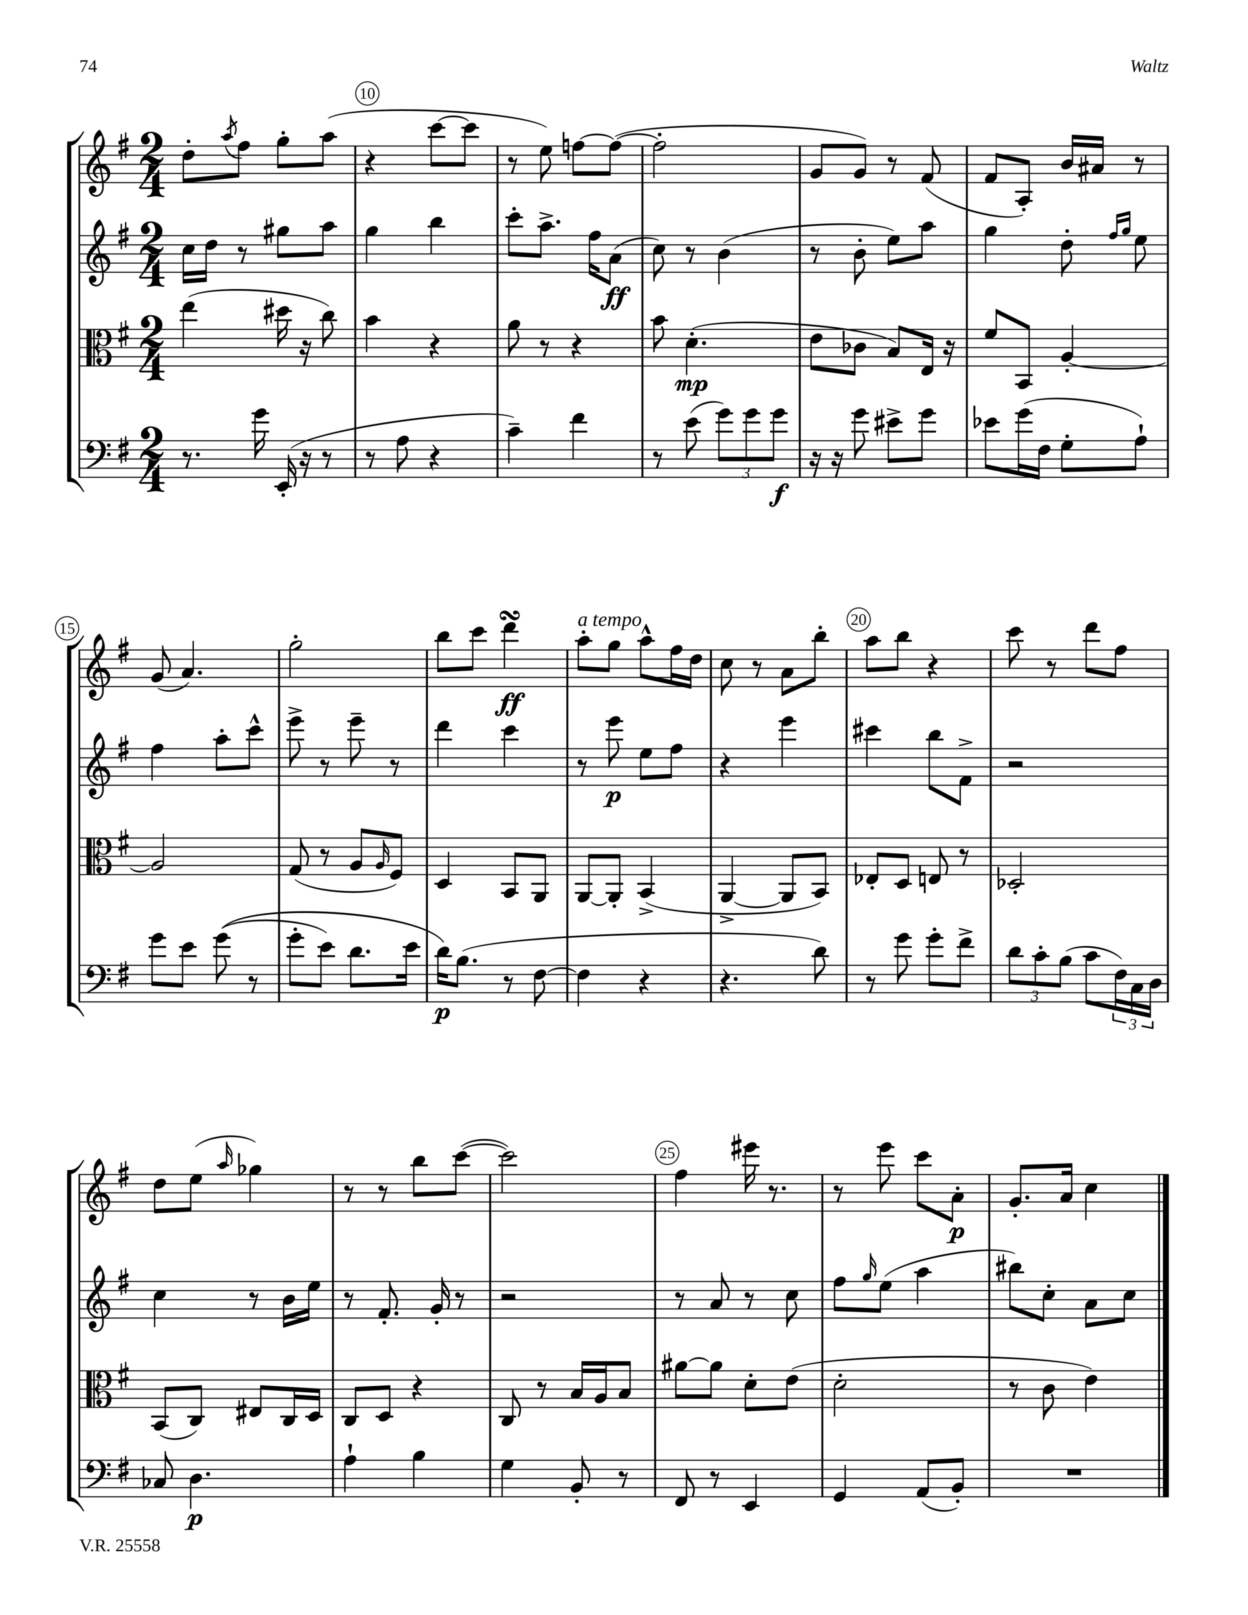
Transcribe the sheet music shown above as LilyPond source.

<<
\new StaffGroup <<
\new Staff = "s0" {
    \clef treble \key g \major \numericTimeSignature \time 2/4
    d''8-. \acciaccatura { a''8 } fis''8 g''8-. a''8( |
    r4 c'''8~ c'''8 |
    r8 e''8) f''8~ f''8~( |
    f''2-. |
    g'8 g'8) r8 fis'8( |
    fis'8 a8-.) b'16 ais'16 r8 |
    g'8( a'4.) |
    g''2-. |
    b''8 c'''8 d'''4\turn\ff |
    a''8-.^\markup { \italic "a tempo" } g''8 a''8-^ fis''16 d''16 |
    c''8 r8 a'8 b''8-. |
    a''8 b''8 r4 |
    c'''8 r8 d'''8 fis''8 |
    d''8 e''8( \grace { a''16 } ges''4) |
    r8 r8 b''8 c'''8~( |
    c'''2) |
    fis''4 eis'''16 r8. |
    r8 e'''8 c'''8 a'8-.\p |
    g'8.-. a'16 c''4 \bar "|." |
}
\new Staff = "s1" {
    \clef treble \key g \major \numericTimeSignature \time 2/4
    c''16 d''16 r8 gis''8 a''8 |
    g''4 b''4 |
    c'''8-. a''8.-> fis''16 a'8\ff( |
    c''8) r8 b'4( |
    r8 b'8-. e''8) a''8 |
    g''4 d''8-. \grace { fis''16 g''16 } e''8 |
    fis''4 a''8-. c'''8-^ |
    e'''8-> r8 e'''8-- r8 |
    d'''4 c'''4 |
    r8 e'''8\p e''8 fis''8 |
    r4 e'''4 |
    cis'''4 b''8 fis'8-> |
    r2 |
    c''4 r8 b'16 e''16 |
    r8 fis'8.-. g'16-. r8 |
    r2 |
    r8 a'8 r8 c''8 |
    fis''8 \grace { g''16 } e''8( a''4 |
    bis''8) c''8-. a'8 c''8 \bar "|." |
}
\new Staff = "s2" {
    \clef alto \key g \major \numericTimeSignature \time 2/4
    e''4( dis''16 r16 c''8) |
    b'4 r4 |
    a'8 r8 r4 |
    b'8 d'4.-.\mp( |
    e'8 ces'8 b8) e16 r16 |
    fis'8 b,8 a4~-. |
    a2 |
    g8( r8 a8 \grace { a16 } fis8) |
    d4 b,8 a,8 |
    a,8~ a,8-. b,4->( |
    a,4~-> a,8 b,8) |
    ees8-. d8 e8 r8 |
    des2-. |
    b,8( c8) eis8 c16 d16 |
    c8 d8 r4 |
    c8 r8 b16 a16 b8 |
    ais'8~ ais'8 d'8-. e'8( |
    d'2-. |
    r8 c'8 e'4) \bar "|." |
}
\new Staff = "s3" {
    \clef bass \key g \major \numericTimeSignature \time 2/4
    r8. g'16 e,16-.( r16 r8 |
    r8 a8 r4 |
    c'4--) fis'4 |
    r8 e'8( \tuplet 3/2 { g'8) g'8 g'8\f } |
    r16 r16 g'8 eis'8-> g'8 |
    ees'8 g'16( fis16 g8-. a8-!) |
    g'8 e'8 g'8(\( r8 |
    g'8-. e'8) d'8. e'16 |
    d'16\p\) b8.( r8 fis8~ |
    fis4 r4 |
    r4. d'8) |
    r8 g'8 g'8-. fis'8-> |
    \tuplet 3/2 { d'8 c'8-. b8( } c'8 \tuplet 3/2 { fis16) c16 d16 } |
    ces8 d4.\p |
    a4-! b4 |
    g4 b,8-. r8 |
    fis,8 r8 e,4 |
    g,4 a,8( b,8-.) |
    R2 \bar "|." |
}
>>
>>
\layout { \context { \Score currentBarNumber = #9 \override BarNumber.break-visibility = ##(#f #t #t) barNumberVisibility = #(every-nth-bar-number-visible 5) \override BarNumber.stencil = #(make-stencil-circler 0.1 0.3 ly:text-interface::print) } }
